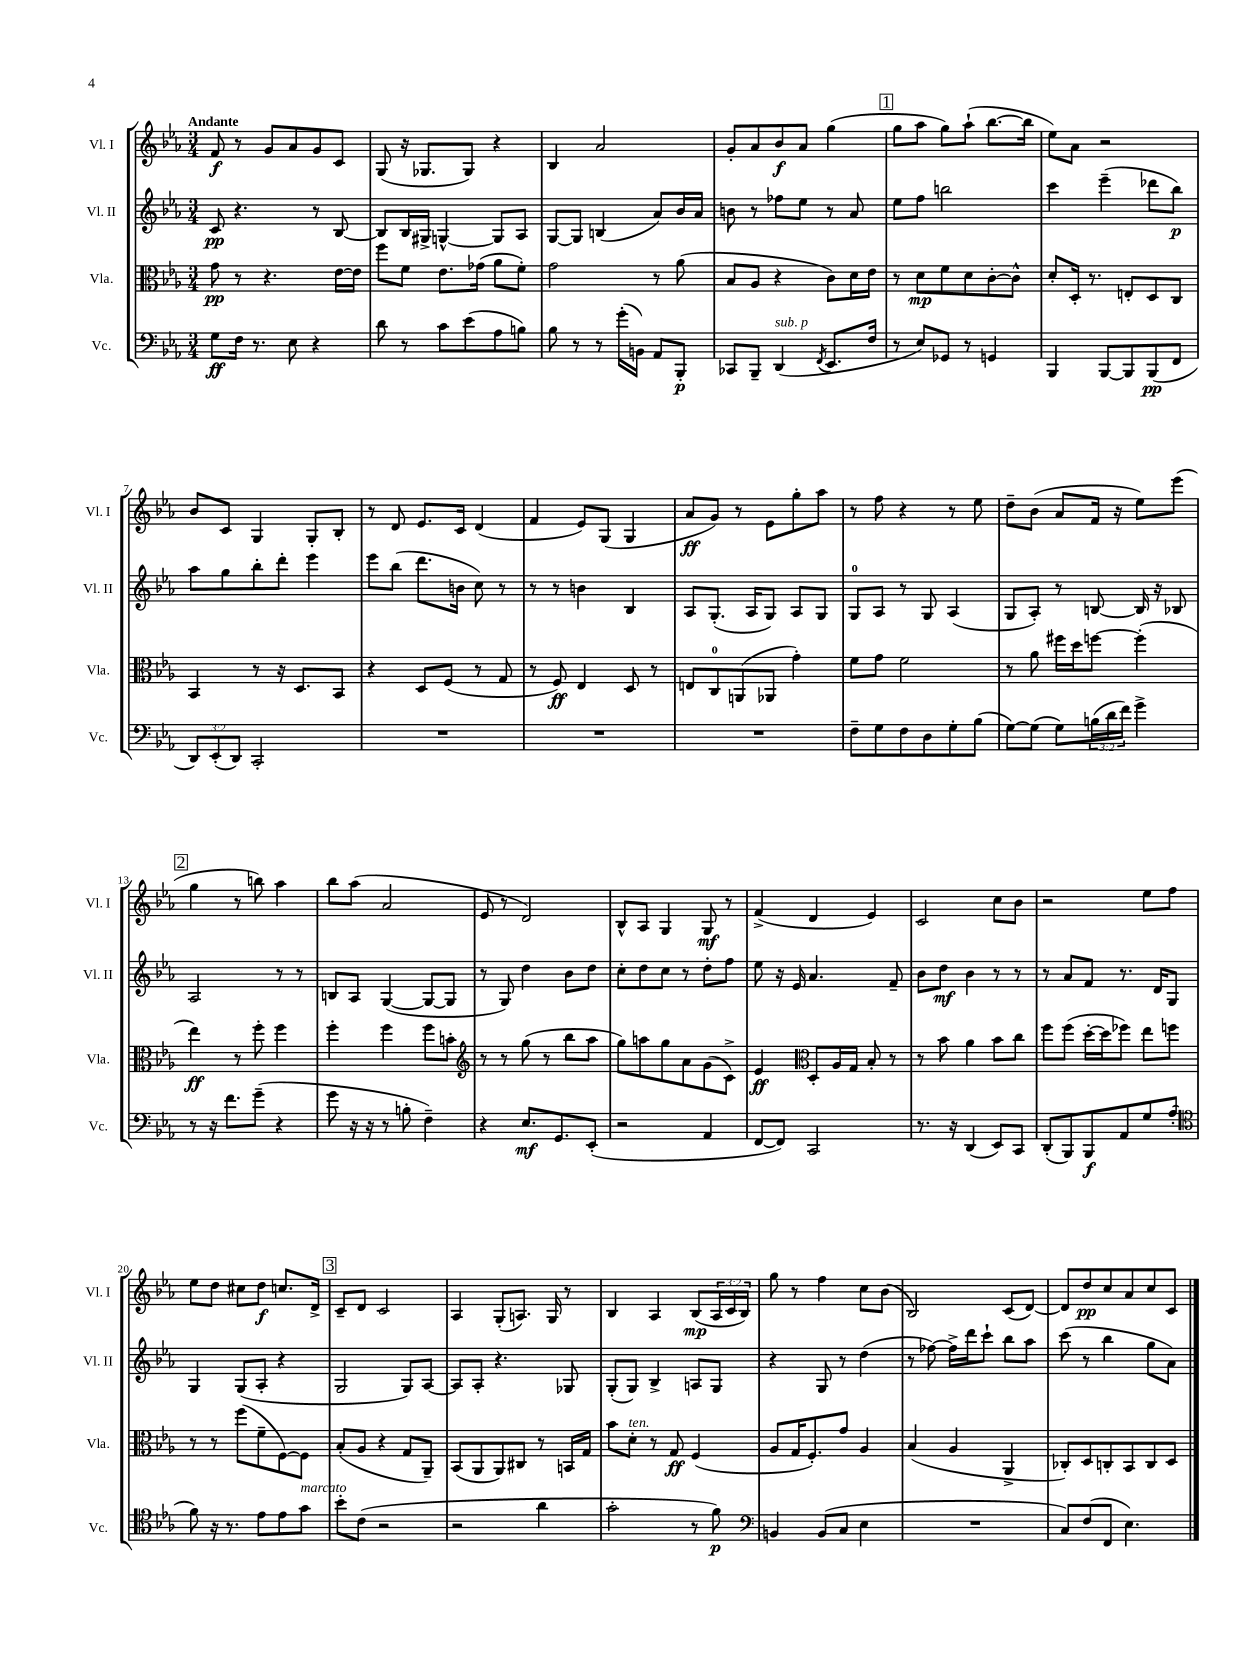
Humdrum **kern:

**kern	**kern	**kern	**kern
*staff4	*staff3	*staff2	*staff1
*clefF4	*clefC3	*clefG2	*clefG2
*k[b-e-a-]	*k[b-e-a-]	*k[b-e-a-]	*k[b-e-a-]
*M3/4	*M3/4	*M3/4	*M3/4
8G	8g	8c	8f
16F	8r	4.r	8r
8.r	.	.	.
.	4.r	.	8g
8E-	.	.	8a-
4r	.	8r	8g
.	[16e-	[8B-	8c
.	16e-]	.	.
=	=	=	=
8d	8ff	8B-]	(8G
8r	8f	16B-	16r
.	.	16G#^	8.G-
8c	8.e-	[4G^^	.
(8e-	.	.	8G-)
.	(16g-	.	.
8A-	8a-	8G]	4r
8B)	8f')	8A-	.
=	=	=	=
8B-	2g	[8G	4B-
8r	.	8G]	.
8r	.	(4B	2a-
(16g'	.	.	.
16BB)	.	.	.
8AA-	8r	8a-)	.
8BBB-'	(8a-	16b-	.
.	.	16a-	.
=	=	=	=
8CC-	8B-	8b	8g'
8BBB-~	8A-	8r	8a-
(4DD	4r	8ff-	8b-
.	.	8ee-	8a-
8qFF	.	.	.
8.EE-	8c)	8r	(4gg
.	16d	8a-	.
16F	16e-	.	.
=	=	=	=
8r	8r	8ee-	8gg
8E-)	8d	8ff	8aa-
8GG-	8f	2bb	8gg)
8r	8d	.	(8aa-`
4GG	[8c'	.	[8.bb-
.	8c^^]	.	.
.	.	.	16bb-]
=	=	=	=
4BBB-	8d'	4ccc	8ee-)
.	16D'	.	8a-
.	8.r	.	.
[8BBB-	.	(4eee-~	2r
8BBB-]	8E'	.	.
(8BBB-	8D	8ddd-	.
8FF	8C	8bb-)	.
=	=	=	=
12DD)	4BB-	8aa-	8b-
(12EE-'	.	.	.
.	.	8gg	8c
12DD)	.	.	.
2CC'	8r	8bb-'	4G
.	16r	8ddd'	.
.	8.D	.	.
.	.	4eee-	8G'
.	8BB-	.	8B-'
=	=	=	=
2.r	4r	8eee-	8r
.	.	(8bb-	8d
.	8D	8.ddd	8.e-
.	(8F	.	.
.	.	16b	16c
.	8r	8cc)	(4d
.	8G	8r	.
=	=	=	=
2.r	8r	8r	4f
.	8F)	8r	.
.	4E-	4b	8e-)
.	.	.	(8G
.	8D	4B-	4G
.	8r	.	.
=	=	=	=
2.r	8E	8A-	8a-
.	8C	(8.G'	8g)
.	(8AA	.	8r
.	.	16A-	.
.	8AA-	8G)	8e-
.	4g')	8A-	8gg'
.	.	8G	8aa-
=	=	=	=
8F~	8f	8G	8r
8G	8g	8A-	8ff
8F	2f	8r	4r
8D	.	8G	.
8G'	.	(4A-	8r
(8B-	.	.	8ee-
=	=	=	=
[8G)	8r	8G	8dd~
(8G]	8a-	8A-')	(8b-
8G)	16ff#	8r	8a-
.	16dd	.	.
(24B	[8ff	[8B	16f
24d	.	.	.
.	.	.	16r
24f)	.	.	.
4g^	(4ff']	16B]	8ee-)
.	.	16r	.
.	.	8B-	(8eee-
=	=	=	=
8r	4ee-)	2A-	4gg
16r	.	.	.
8.f	.	.	.
.	8r	.	8r
(8g~	8ff'	.	8bb)
4r	4ff	8r	4aa-
.	.	8r	.
=	=	=	=
8g	4ff'	8B	8bb-
16r	.	8A-	(8aa-
16r	.	.	.
8r	4ff	([4G	2a-
8B'	.	.	.
4F~)	8ff	8G_	.
.	8b'	8G]	.
=	=	=	=
*	*clefG2	*	*
4r	8r	8r	8e-
.	8r	8G)	8r
8.E-	(8gg	4dd	2d)
.	8r	.	.
8.GG	.	.	.
.	8bb-	8b-	.
(8EE-'	8aa-	8dd	.
=	=	=	=
2r	8gg)	8cc'	8B-^^
.	8aa	8dd	8A-
.	8gg	8cc	4G
.	8a-	8r	.
4AA-	(8g	8dd'	8G
.	8c^)	8ff	8r
=	=	=	=
[8FF	4e-	8ee-	(4f^
8FF])	.	16r	.
.	.	16e-	.
*	*clefC3	*	*
2CC	8D'	4.a-	4d
.	16A-	.	.
.	16G	.	.
.	8B-'	.	4e-)
.	8r	8f~	.
=	=	=	=
8.r	8r	8b-	2c
.	8b-	8dd	.
16r	.	.	.
(4DD	4a-	4b-	.
8EE-)	8b-	8r	8cc
8CC	8cc	8r	8b-
=	=	=	=
(8DD'	8ff	8r	2r
8BBB-)	(8ff	8a-	.
8BBB-	[16dd'	8f	.
.	16dd]	.	.
8AA-	8ff-)	8.r	.
8G	8ee-	.	8ee-
.	.	16d	.
(8A-'	8ff	8G	8ff
=	=	=	=
*clefC4	*	*	*
8f)	8r	4G	8ee-
16r	8r	.	8dd
8.r	.	.	.
.	(8ff	(8G	8cc#
8e-	8f~	8A-'	8dd
8e-	[8F)	4r	8.cc
8g	8F]	.	.
.	.	.	16d^
=	=	=	=
8b-'	(8B-'	2G	8c~
(8c	8A-	.	8d
2r	4r	.	2c
.	8G	8G)	.
.	8AA-~)	[8A-	.
=	=	=	=
2r	(8BB-	8A-]	4A-
.	8AA-	8A-'	.
.	8AA-)	4.r	(8G'
.	8C#	.	8.A)
4a-	8r	.	.
.	.	.	16G
.	16BB	8G-	8r
.	16G	.	.
=	=	=	=
2g'	8b-	(8G'	4B-
.	8d'	8G)	.
.	8r	4B-^	4A-
.	8G	.	.
8r	(4F	8A	(8B-
8f)	.	8G	24A-
.	.	.	24c
.	.	.	24B-)
=	=	=	=
*clefF4	*	*	*
4BB	8A-	4r	8gg
.	16G	.	8r
.	8.F')	.	.
(8BB	.	8G	4ff
8C	8g	8r	.
4E-	4A-	(4dd	8cc
.	.	.	(8b-
=	=	=	=
2.r	(4B-	8r	2B-)
.	.	[8ff-)	.
.	4A-	16ff-^]	.
.	.	16ddd	.
.	.	8ccc`	.
.	4AA-^	8bb-	(8c
.	.	8aa-	[8d)
=	=	=	=
8C)	8C-')	(8ccc	8d]
(8F	8D	8r	8dd
8FF	8C'	4bb-	8cc
4.E-)	8BB-	.	8a-
.	8C	8gg	8cc
.	8D	8a-)	8c
==	==	==	==
*-	*-	*-	*-
